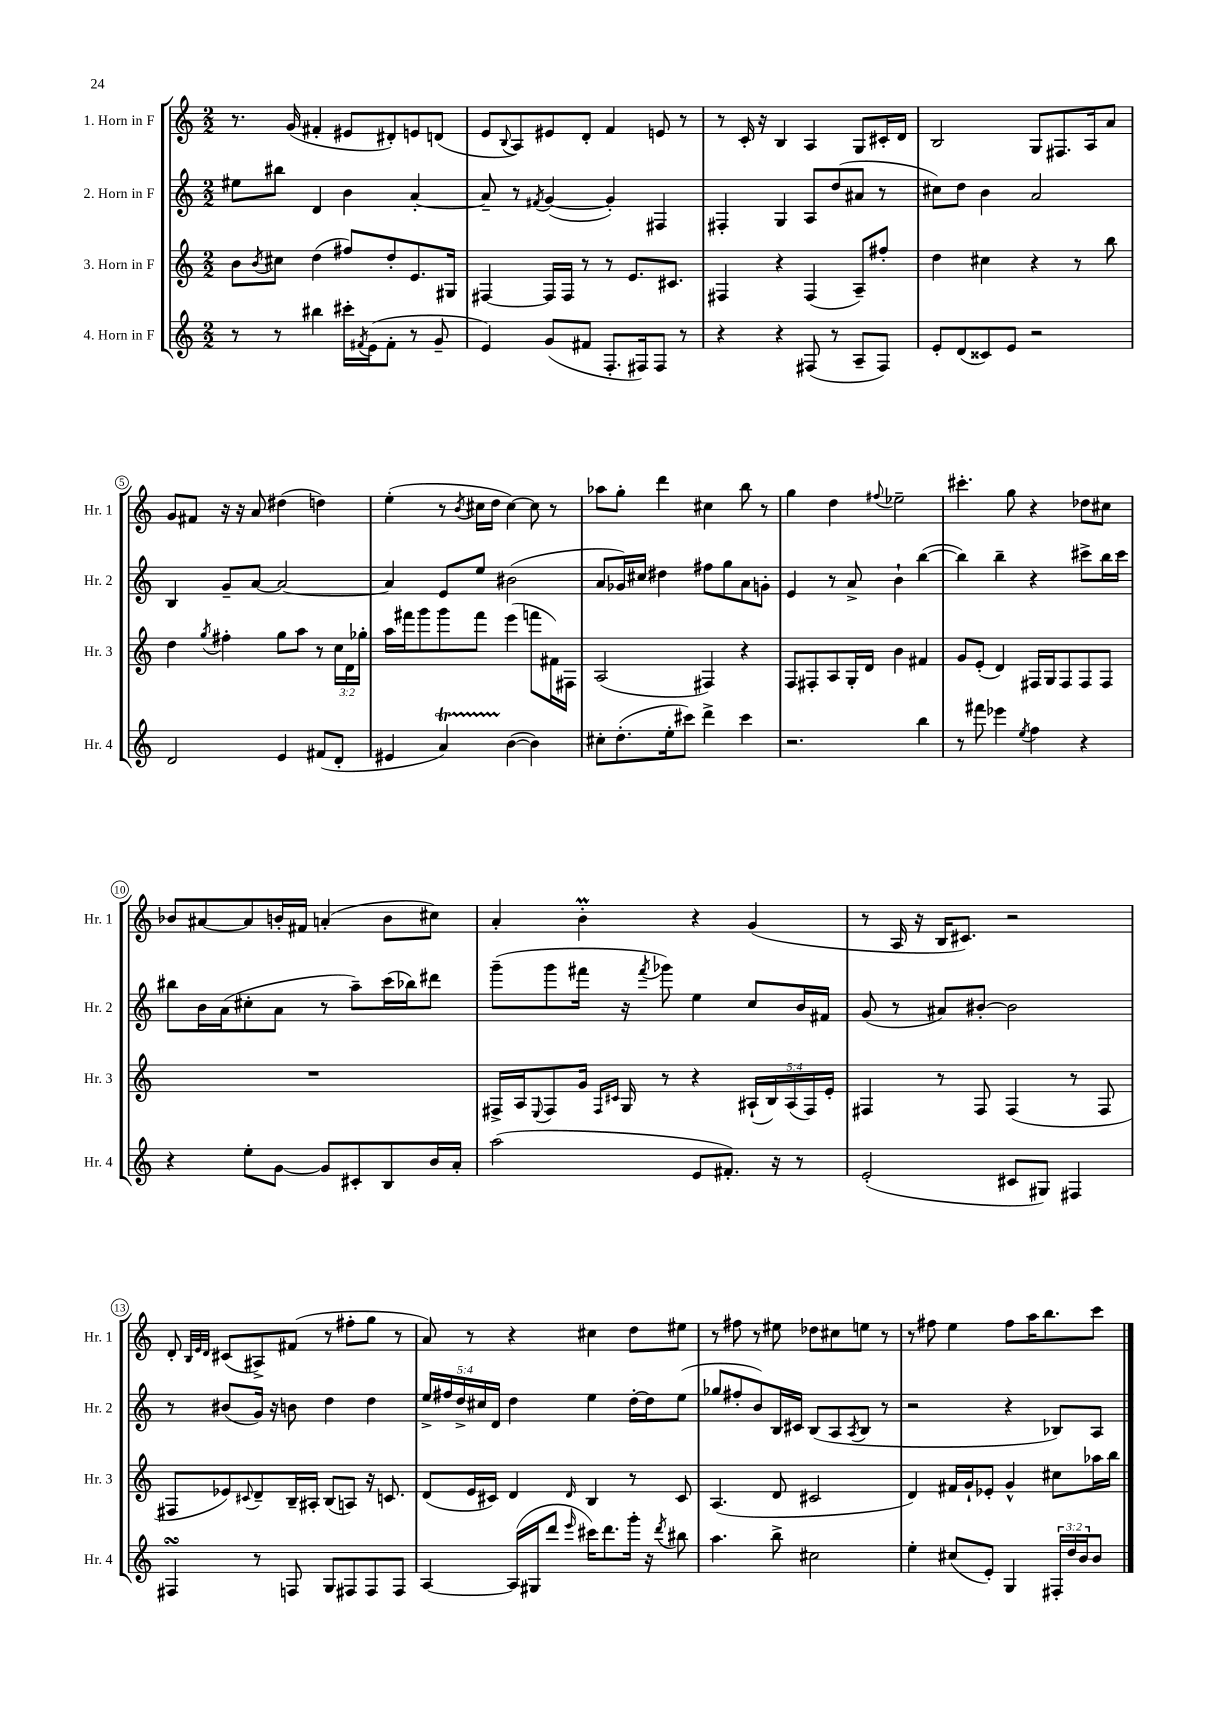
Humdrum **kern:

**kern	**kern	**kern	**kern
*part4	*part3	*part2	*part1
*staff4	*staff3	*staff2	*staff1
*I"4. Horn in F	*I"3. Horn in F	*I"2. Horn in F	*I"1. Horn in F
*I'Hr. 4	*I'Hr. 3	*I'Hr. 2	*I'Hr. 1
*clefG2	*clefG2	*clefG2	*clefG2
*k[]	*k[]	*k[]	*k[]
*M2/2	*M2/2	*M2/2	*M2/2
=1	=1	=1	=1
8r	8b\L	8ee#X\L	8.r
.	8qb/	.	.
8r	8cc#X\J	8bb#X\J	.
.	.	.	(16g/
4bb#X\	(4dd\	4d/	4f#X'/
16ccc#X'\LL	8ff#X/L)	4b\	8e#X/L
8qf#X/	.	.	.
(16e\J	.	.	.
8f#'\J	8dd'/	.	8d#X'/)
8r	8.e/	[4a'/	8en/
8g~/	.	.	(8dn/J
.	16G#X/Jk	.	.
=2	=2	=2	=2
4e/)	[4F#X/	8a~/]	8e/L
.	.	.	8qqB/
.	.	8r	8A/)
.	.	8qf#X/	.
(8g/L	16F#/LL]	([4g/	8e#X/
.	16F#/JJ	.	.
8f#X/J	8r	.	8d'/J
8.F'/L	8r	4g'/])	4f/
.	8.e/L	.	.
16F#X/k)	.	.	.
8F#/J	.	4F#X/	8en/
.	8.c#X/J	.	.
8r	.	.	8r
=3	=3	=3	=3
4r	4F#X/	4F#X'/	8r
.	.	.	16c'/
.	.	.	16r
4r	4r	4G/	4B/
(8F#X/	(4F#/	8A/L	4A/
8r	.	(8dd/	.
8A~/L	8A~/L)	8a#X/J	8G/L
8F#/J)	8ff#X'/J	8r	16c#X'/L
.	.	.	16d/JJ
=4	=4	=4	=4
8e'/L	4dd\	8cc#X\L)	2B/
(8d/	.	8dd\J	.
8c##X/)	4cc#X\	4b\	.
8e/J	.	.	.
2r	4r	2a/	8G/L
.	.	.	8.F#X/
.	8r	.	.
.	.	.	16A/k
.	8bb\	.	8a/J
!!LO:LB:g=z
=5	=5	=5	=5
2d/	4dd\	4B/	8g/L
.	.	.	8f#X/J
.	8qgg/	.	.
.	4ff#X'\	8g~/L	16r
.	.	.	16r
.	.	[8a/J	8a/
4e/	8gg\L	2a/_	(4dd#X\
.	8aa\J	.	.
(8f#X/L	8r	.	4ddn\)
8d'/J	24cc\LL	.	.
.	24d\	.	.
.	24gg-X'\JJ	.	.
=6	=6	=6	=6
4e#X/	16aa\LL	4a/]	(4ee'\
.	16fff#X\J	.	.
.	8ggg\	.	.
4aT/)	8ggg\	8e/L	8r
.	.	.	8qb/
.	8fff#\J	8ee/J	16cc#X\LL
.	.	.	16dd\JJ
([4b\	(4eee\	(2b#X\	[4cc#\)
4b\])	8fffn\L	.	8cc#\]
.	16f#X\L)	.	8r
.	16F#X\JJ	.	.
=7	=7	=7	=7
8cc#X'\L	(2A/	8a/L	8aa-X\L
(8.dd'\	.	16g-X/L)	8gg'\J
.	.	16cc#X/JJ	.
.	.	4dd#X\	4ddd\
16ee'\k	.	.	.
8ccc#X\J)	.	.	.
4ddd^\	4F#X/)	8ff#X\L	4cc#X\
.	.	8gg\	.
4ccc#\	4r	8a\	8bb\
.	.	8gn'\J	8r
=8	=8	=8	=8
2.r	8F/L	4e/	4gg\
.	8F#X'/	.	.
.	8A/	8r	4dd\
.	16G'/L	8a^/	.
.	16d/JJ	.	.
.	.	.	8qqff#X/
.	4b\	4b`\	2ee-X~\
4bb\	4f#X/	([4bb\	.
=9	=9	=9	=9
8r	8g/L	4bb\])	4.ccc#X'\
8fff#X\	(8e'/J	.	.
4eee-X\	4d/)	4bb~\	.
.	.	.	8gg\
8qee/	.	.	.
4ff\	16F#X/LL	4r	4r
.	16G/J	.	.
.	8F#/	.	.
4r	8F#/	8ccc#X^\L	8dd-X\L
.	8F#/J	16bb\L	8cc#X\J
.	.	16ccc#\JJ	.
!!LO:LB:g=z
=10	=10	=10	=10
4r	1r	8bb#X\L	8b-X/L
.	.	16b\L	[8a#X/
.	.	(16a\J	.
8ee'\L	.	8cc#X'\	8a#/]
[8g\J	.	8a\J	16bn'/L
.	.	.	16f#X/JJ
8g/L]	.	8r	(4an'/
8c#X'/	.	8aa~\L)	.
8B/	.	(16ccc\L	8b\L
.	.	16bb-X\J)	.
16b/L	.	8ddd#X\J	8cc#X\J)
16a'/JJ	.	.	.
=11	=11	=11	=11
(2aa\	16F#X^/LL	(8ggg~\L	4a'/
.	16A/J	.	.
.	8qqE/	.	.
.	8F#/	8ggg\	.
.	16g/Jk	16fff#X\Jk	4bm'\
.	16qqF#/LL	.	.
.	16qqc#X/JJ	.	.
.	16G/	16r	.
.	.	8qfff#/	.
.	8r	8ggg-X\)	.
8e/L	4r	4ee\	4r
8.f#X'/J)	.	.	.
.	(20A#X`/LL	8cc/L	(4g/
.	20B/)	.	.
16r	.	.	.
.	(20A#/	.	.
8r	.	16b/L	.
.	20F#/)	.	.
.	.	16f#X/JJ	.
.	20e'/JJ	.	.
=12	=12	=12	=12
(2e'/	4F#X/	(8g/	8r
.	.	8r	16A/
.	.	.	16r
.	8r	8a#X/L)	16B/KL
.	.	.	8.c#X/J)
.	8F#/	[8b#X'/J	.
8c#X/L	(4F#/	2b#\]	2r
8G#X/J)	.	.	.
4F#X/	8r	.	.
.	8F#/	.	.
!!LO:LB:g=z
=13	=13	=13	=13
4F#XsSsS/	8F#X/L	8r	8d'/
.	.	.	32qqB/LLL
.	.	.	32qqe/
.	.	.	32qqd/JJJ
.	8e-X/)	(8b#X/L	(8c#X/L
.	8qqc#X/	.	.
8r	8d~/	16g/Jk)	8A#X^/)
.	.	16r	.
8Fn/	16B~/L	8bn\	(8f#X/J
.	16A#X'/JJ	.	.
8G/L	(8B/L	4dd\	8r
8F#X/	8An/J)	.	8ff#X'\L
8F#/	16r	4dd\	8gg\J
.	8.cn/	.	.
8F#/J	.	.	8r
=14	=14	=14	=14
[4A/	(8d/L	20ee^/LL	8a/)
.	.	20ff#X/	.
.	.	20dd^/	.
.	16e/L	.	8r
.	.	20cc#X/	.
.	16c#X/JJ)	.	.
.	.	20d/JJ	.
(16A/LL]	4d/	4dd\	4r
16G#X/J	.	.	.
8ddd/J	.	.	.
16qqeee/	16qqd/	.	.
16ccc#X\KL)	4B/	4ee\	4cc#X\
8.ddd\	.	.	.
16ggg'\Jk	8r	[16dd'\LL	8dd\L
16r	.	16dd\J]	.
8qddd/	.	.	.
8bb#X\	8c#/	(8ee\J	8ee#X\J
=15	=15	=15	=15
4.aa\	(4.A/	8gg-X/L	8r
.	.	8ff#X'/	8ff#X\
.	.	8b/)	8r
8bb^\	8d/	16B/L	8ee#X\
.	.	16c#X/JJ	.
2cc#X\	2c#X/	(8B/L	8dd-X\L
.	.	8A/	8cc#X\
.	.	8qA/	.
.	.	8B/J	8een\J
.	.	8r	8r
=16	=16	=16	=16
4ee'\	4d/)	2r	8r
.	.	.	8ff#X\
(8cc#X/L	16f#X/LL	.	4ee\
.	16g`/J	.	.
8e'/J)	8e-X'/J	.	.
4G/	4g^^/	4r	8ff#\L
.	.	.	16aa\K
.	.	.	8.bb\
24F#X'/LL	8cc#X\L	8B-X/L)	.
24dd/	.	.	.
24b/J	.	.	.
8b/J	16aa-X\L	8A/J	8ccc\J
.	16bb\JJ	.	.
==	==	==	==
*-	*-	*-	*-
